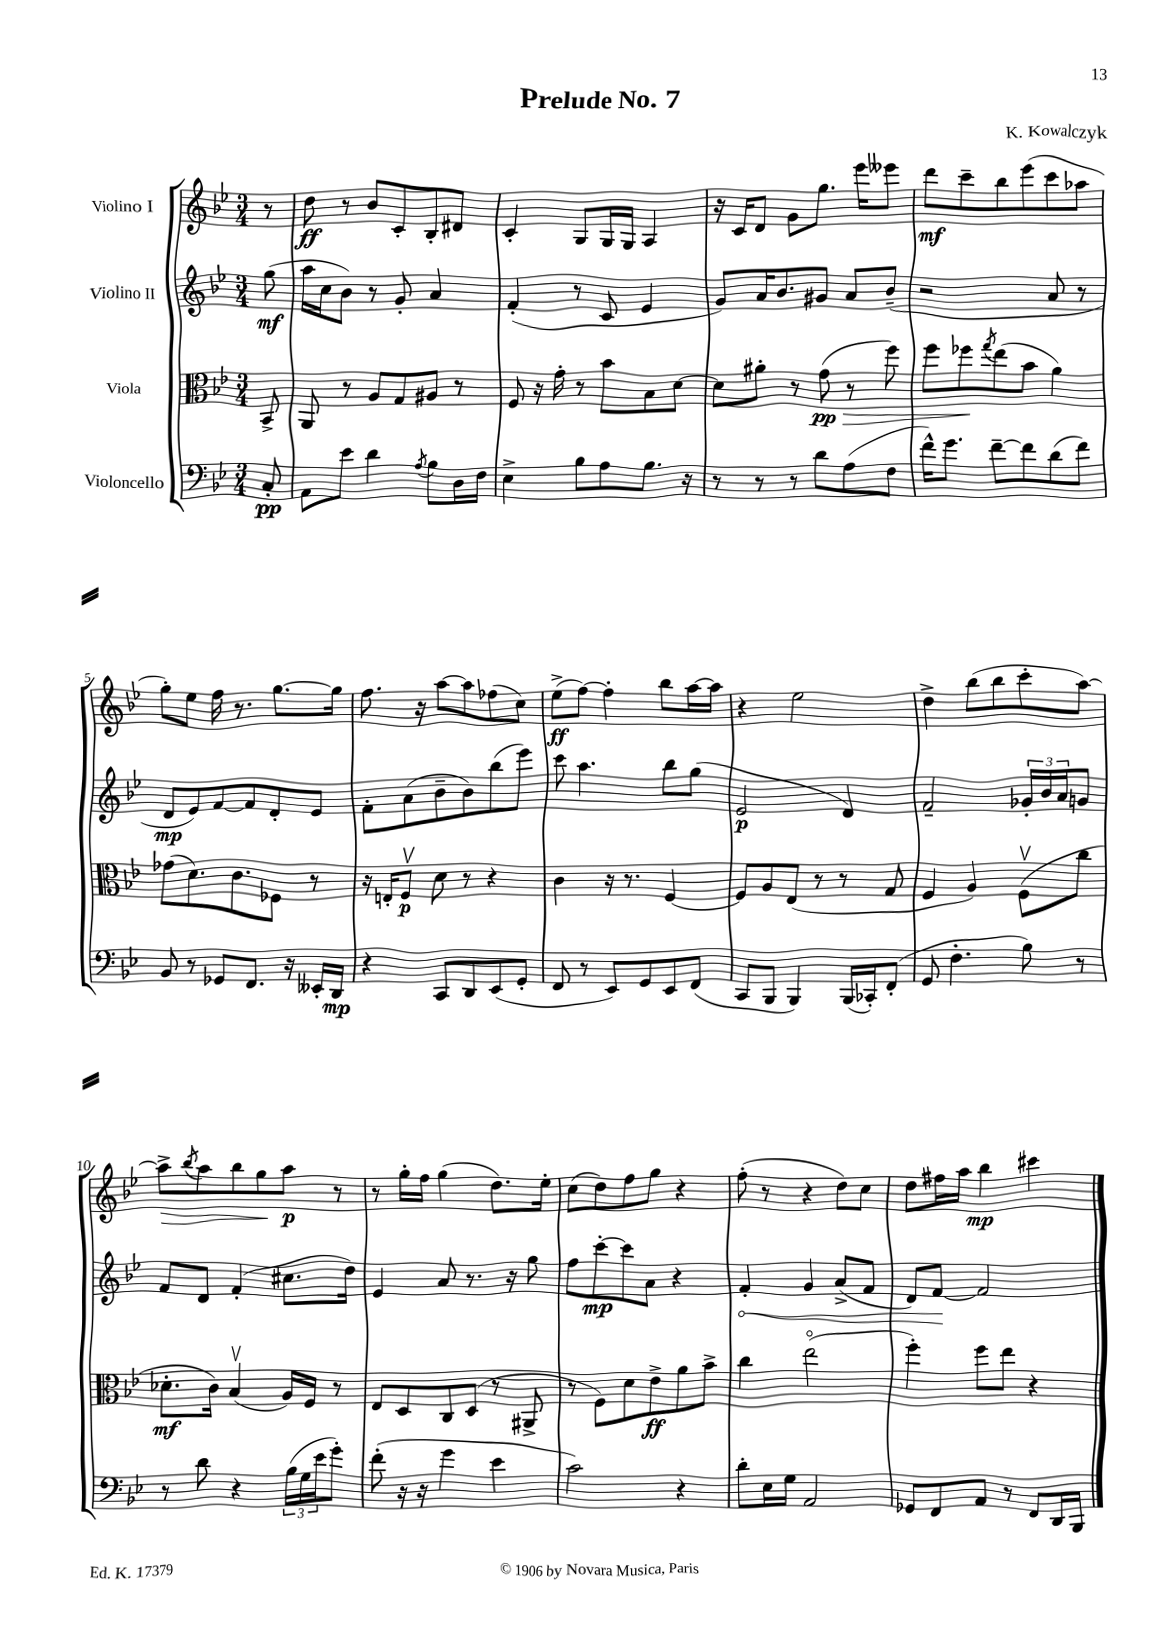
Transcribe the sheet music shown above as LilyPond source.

\header { title = "Prelude No. 7" composer = "K. Kowalczyk" }
<<
\new StaffGroup <<
\new Staff = "s0" \with { instrumentName = "Violino I" } {
    \clef treble \key bes \major \numericTimeSignature \time 3/4 \partial 8
    r8 |
    d''8\ff r8 bes'8 c'8-. bes8-. dis'8 |
    c'4-. g8 g16 g16 a4 |
    r16 c'16 d'8 g'8 g''8. ees'''16 eeses'''8 |
    d'''8\mf c'''8-- bes''8 ees'''8( c'''8 aes''8 |
    g''8-.) ees''8 f''16 r8. g''8.~ g''16 |
    f''8. r16 a''8~ a''8 fes''8( c''8) |
    ees''8->\ff( f''8~) f''4-. bes''8 a''16~ a''16 |
    r4 ees''2 |
    d''4-> bes''8( bes''8 c'''8-. a''8~) |
    a''8->\> \acciaccatura { bes''8 } a''8 bes''8 g''8\! a''8\p r8 |
    r8 g''16-. f''16 g''4( d''8.) ees''16-. |
    c''8( d''8) f''8 g''8 r4 |
    f''8-.( r8 r4 d''8) c''8 |
    d''8 fis''16 a''16 bes''4\mp cis'''4 \bar "|." |
}
\new Staff = "s1" \with { instrumentName = "Violino II" } {
    \clef treble \key bes \major \numericTimeSignature \time 3/4 \partial 8
    g''8\mf( |
    a''16 c''16 bes'8) r8 g'8-. a'4 |
    f'4-.( r8 c'8 ees'4 |
    g'8) a'16 bes'8. gis'8 a'8 bes'8--( |
    r2 a'8 r8 |
    d'8\mp ees'8) f'8~ f'8 d'8-. ees'8 |
    f'8-. a'8( bes'8-- bes'8) bes''8( ees'''8) |
    c'''8 a''4. bes''8 g''8( |
    ees'2\p d'4) |
    f'2-- \tuplet 3/2 { ges'16-. bes'16 a'16 } g'8 |
    f'8 d'8 f'4-.( cis''8. d''16) |
    ees'4 a'8 r8. r16 g''8 |
    f''8 c'''8~-.\mp c'''8 a'8 r4 |
    \once \override Hairpin.circled-tip = ##t f'4-.\< g'4 a'8->( f'8 |
    d'8) f'8~\! f'2 \bar "|." |
}
\new Staff = "s2" \with { instrumentName = "Viola" } {
    \clef alto \key bes \major \numericTimeSignature \time 3/4 \partial 8
    bes,8-> |
    a,8 r8 a8 g8 ais8 r8 |
    f8 r16 g'16-. r8 bes'8 bes8 d'8~ |
    d'8 ais'8-. r8 g'8\pp\>( r8 f''8) |
    f''8 fes''8\! \acciaccatura { g''8 } ees''8( bes'8 a'4) |
    ges'8( d'8.) c'8. fes8 r8 |
    r16 e16-. f8\upbow\p d'8 r8 r4 |
    c'4 r16 r8. f4~ |
    f8 a8 ees8( r8 r8 g8 |
    f4 a4) f8\upbow( c''8 |
    des'8.-.\mf c'16) bes4\upbow( a16) f16 r8 |
    ees8 d8 c8 d8( r8 ais,8-> |
    r8 f8) d'8 ees'8->\ff a'8 bes'8-> |
    c''4 ees''2\flageolet( |
    f''4-.) f''8 ees''8 r4 \bar "|." |
}
\new Staff = "s3" \with { instrumentName = "Violoncello" } {
    \clef bass \key bes \major \numericTimeSignature \time 3/4 \partial 8
    c8-.\pp |
    a,8 ees'8 d'4 \acciaccatura { a8 } bes8 d16 f16 |
    ees4-> bes8 a8 bes8. r16 |
    r8 r8 r8 d'8 a8( f8 |
    f'16-^) g'8. f'8~-- f'8 d'8( f'8) |
    bes,8 r8 ges,8 f,8. r16 eeses,16-. d,16\mp |
    r4 c,8 d,8 ees,8( g,8-. |
    f,8 r8 ees,8) g,8 ees,8 f,8( |
    c,8 bes,,8 bes,,4) bes,,16( ces,16-.) f,8-.( |
    g,8 f4.-. bes8) r8 |
    r8 d'8 r4 \tuplet 3/2 { bes16( g16 ees'16 } g'8-.) |
    f'8-.( r16 r16 g'4 ees'4 |
    c'2) r4 |
    d'8-. ees16 g16 a,2 |
    ges,8 f,8 a,8 r8 f,8 d,16 bes,,16 \bar "|." |
}
>>
>>
